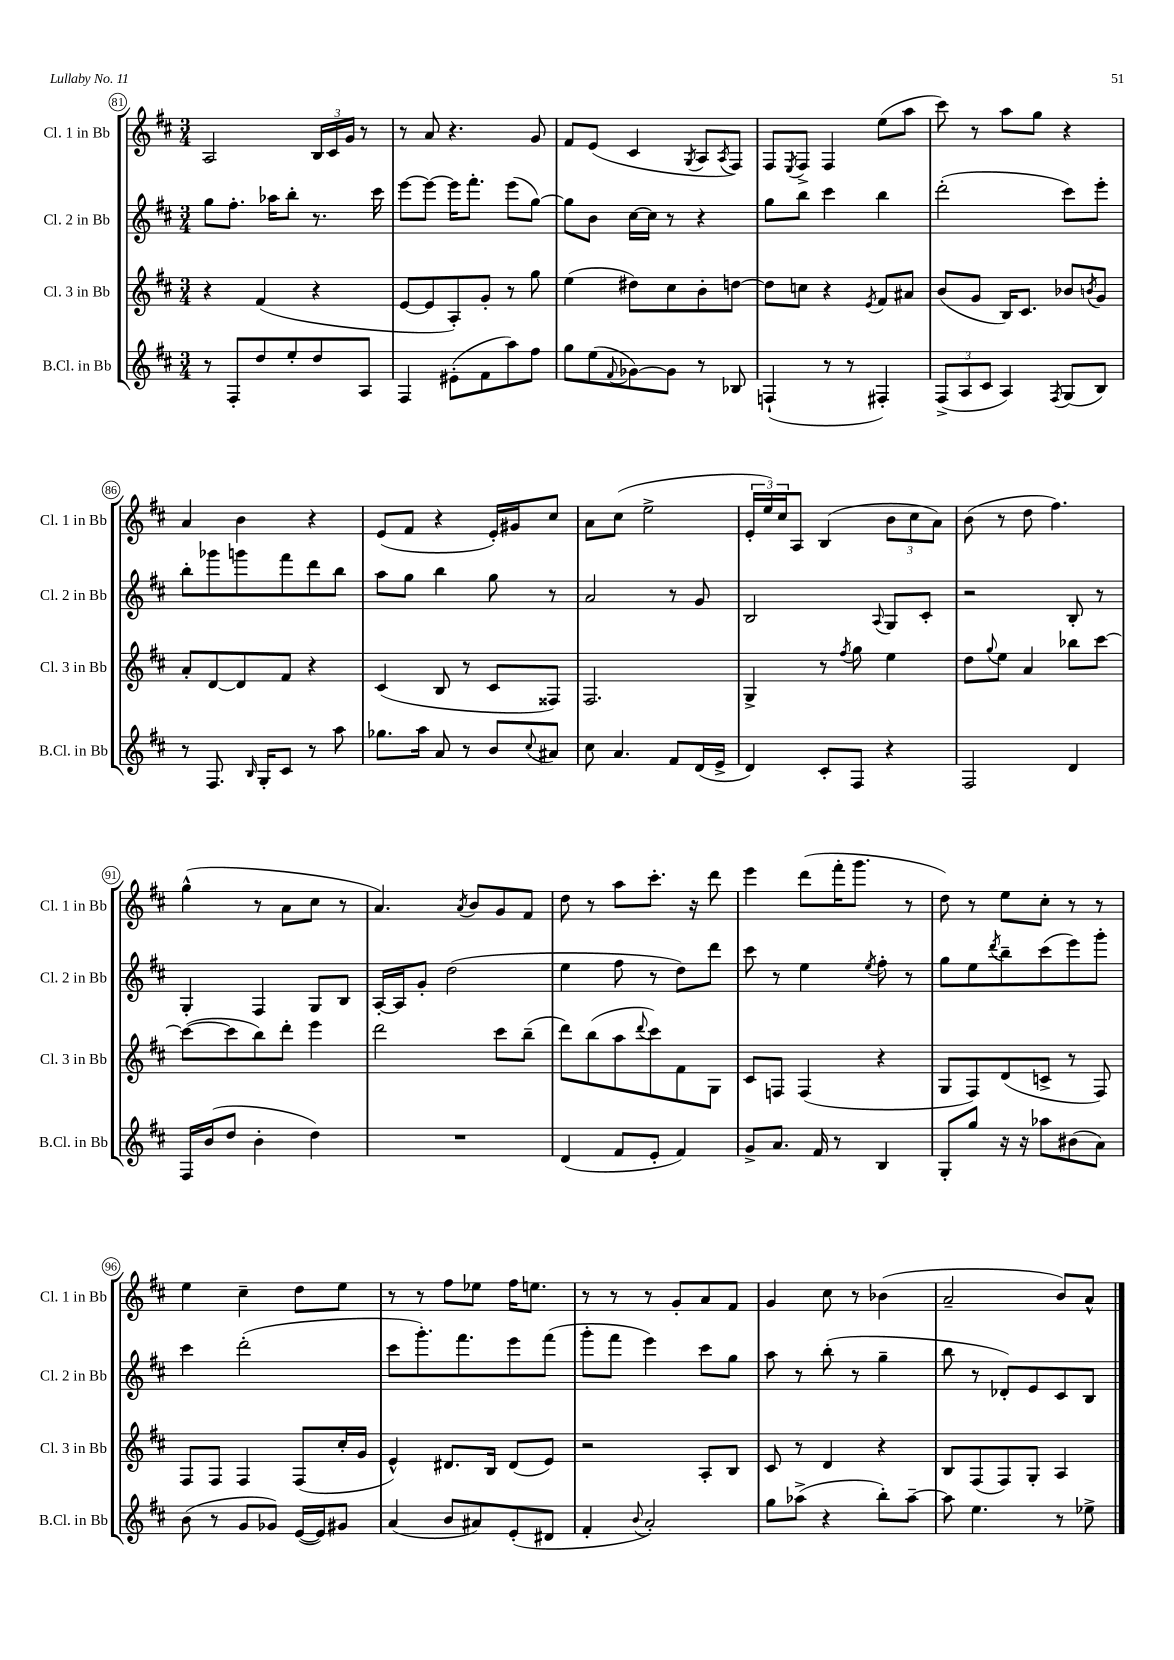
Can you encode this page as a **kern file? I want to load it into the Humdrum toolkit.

**kern	**kern	**kern	**kern
*staff4	*staff3	*staff2	*staff1
*clefG2	*clefG2	*clefG2	*clefG2
*k[f#c#]	*k[f#c#]	*k[f#c#]	*k[f#c#]
*M3/4	*M3/4	*M3/4	*M3/4
8r	4r	8gg	2A
8F#'	.	8.ff#'	.
8dd	(4f#	.	.
.	.	16aa-	.
8ee'	.	8bb'	.
8dd	4r	8.r	24B
.	.	.	24c#
.	.	.	24g
8A	.	.	8r
.	.	16ccc#	.
=	=	=	=
4F#	[8e	[8eee	8r
.	8e]	8eee_	8a
(8e#'	8A')	16eee]	4.r
.	.	8.fff#'	.
8f#	8g'	.	.
8aa)	8r	(8eee	.
8ff#	8gg	[8gg)	8g
=	=	=	=
8gg	(4ee	8gg]	8f#
(8ee	.	8b	(8e
8qqf#	.	.	.
[8g-)	8dd#)	[16cc#	4c#
.	.	16cc#]	.
8g-]	8cc#	8r	.
.	.	.	8qG
8r	8b'	4r	8A
.	.	.	8qA
8B-	[8dd	.	8F#)
=	=	=	=
(4F`	8dd]	8gg	8F#
.	.	.	8qE
.	8cc	8bb	8F#^
8r	4r	4ccc#	4F#
8r	.	.	.
.	8qe	.	.
4F#')	8f#	4bb	(8ee
.	8a#	.	8aa
=	=	=	=
(12F#^	(8b	(2ddd'	8ccc#)
12A	.	.	.
.	8g	.	8r
12c#	.	.	.
4A)	16B)	.	8aa
.	8.c#	.	.
.	.	.	8gg
8qF#	.	.	.
(8G	8b-	8ccc#)	4r
.	8qb	.	.
8B)	8g	8eee'	.
=	=	=	=
8r	8a'	8bb'	4a
8.F#	[8d	8ggg-	.
.	8d]	8ggg	4b
16qqB	.	.	.
16G'	.	.	.
8c#	8f#	8fff#	.
8r	4r	8ddd	4r
8aa	.	8bb	.
=	=	=	=
8.gg-	(4c#	8aa	(8e
.	.	8gg	8f#
16aa	.	.	.
8a	8B	4bb	4r
8r	8r	.	.
8b	8c#	8gg	16e')
.	.	.	16g#
8qqcc#	.	.	.
8a#	8F##)	8r	8cc#
=	=	=	=
8cc#	2.F#	2a	8a
4.a	.	.	(8cc#
.	.	.	2ee^
8f#	.	8r	.
(16d	.	8g	.
16e^	.	.	.
=	=	=	=
4d)	4G^	2B	24e'
.	.	.	24ee)
.	.	.	24cc#
.	.	.	8A
8c#'	8r	.	(4B
.	8qff#	.	.
8F#	8gg	.	.
.	.	8qqA	.
4r	4ee	8G	12b
.	.	.	12cc#
.	.	8c#'	.
.	.	.	12a)
=	=	=	=
2F#	8dd	2r	(8b
.	8qqgg	.	.
.	8ee	.	8r
.	4a	.	8dd
.	.	.	4.ff#)
4d	8bb-	8B'	.
.	[8ccc#	8r	.
=	=	=	=
16F#	(8ccc#_	4G'	(4gg^^
(16b	.	.	.
8dd	8ccc#]	.	.
4b'	8bb)	4F#	8r
.	8ddd'	.	8a
4dd)	4eee	8G	8cc#
.	.	8B	8r
=	=	=	=
2.r	2ddd	[16A'	4.a)
.	.	16A]	.
.	.	8g'	.
.	.	(2dd	.
.	.	.	8qa
.	.	.	8b
.	8ccc#	.	8g
.	(8bb~	.	8f#
=	=	=	=
(4d	8ddd)	4ee	8dd
.	(8bb	.	8r
8f#	8aa	8ff#	8aa
.	8qqddd	.	.
8e'	8ccc#)	8r	8.ccc#'
4f#)	8f#	8dd)	.
.	.	.	16r
.	8G	8ddd	8ddd
=	=	=	=
8g^	8c#	8ccc#	4eee
8.a	8F	8r	.
.	(4F	4ee	(8ddd
16f#	.	.	.
8r	.	.	16fff#'
.	.	.	8.ggg
.	.	8qee	.
4B	4r	8ff#'	.
.	.	8r	8r
=	=	=	=
8G'	8G	8gg	8dd)
8gg	8F#)	8ee	8r
.	.	8qddd	.
16r	(8d	8bb~	8ee
16r	.	.	.
8aa-	8c^	(8ccc#	8cc#'
(8b#	8r	8eee)	8r
8a)	8F#)	8ggg'	8r
=	=	=	=
(8b	8F#	4ccc#	4ee
8r	8F#	.	.
8g	4F#	(2ddd'	4cc#~
8g-)	.	.	.
([16e	(8F#	.	8dd
16e])	.	.	.
8g#	16cc#'	.	8ee
.	16g	.	.
=	=	=	=
(4a	4e^^)	8ccc#	8r
.	.	8.ggg')	8r
8b	8.d#	.	8ff#
.	.	8.fff#	.
8a#)	.	.	8ee-
.	16B	.	.
(8e'	(8d#	8eee	16ff#
.	.	.	8.ee
8d#	8e)	(8fff#	.
=	=	=	=
4f#'	2r	8ggg'	8r
.	.	8fff#	8r
8qqb	.	.	.
2a')	.	4eee)	8r
.	.	.	8g'
.	8A'	8ccc#	8a
.	8B	8gg	8f#
=	=	=	=
8gg	8c#	8aa	4g
(8aa-^	8r	8r	.
4r	4d	(8bb'	8cc#
.	.	8r	8r
8bb')	4r	4gg~	(4b-
[8aa-~	.	.	.
=	=	=	=
8aa-]	8B	8bb	2a~
4.ee	(8F#	8r	.
.	8F#)	8d-')	.
.	8G'	8e	.
8r	4A	8c#	8b)
8ee-^	.	8B	8a^^
==	==	==	==
*-	*-	*-	*-
